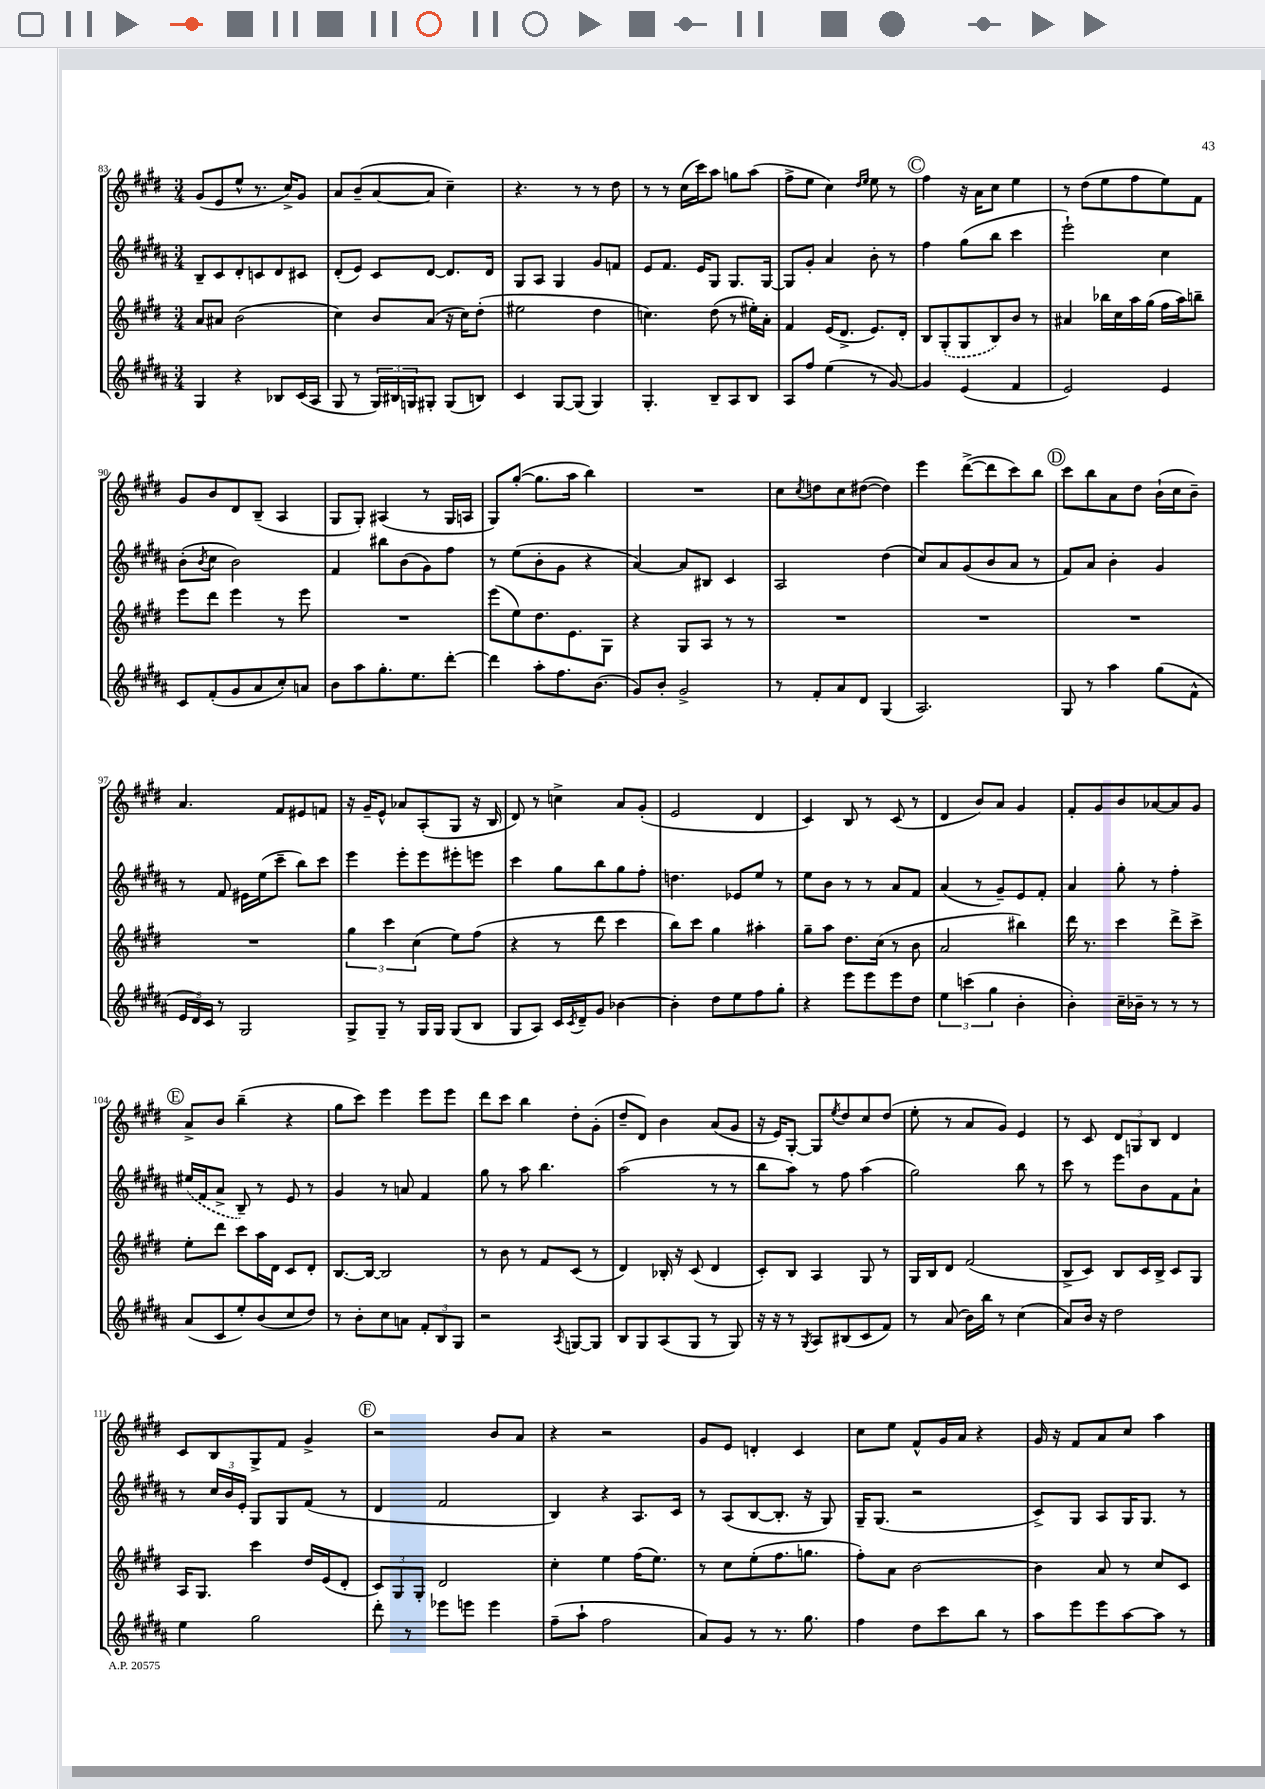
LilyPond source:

<<
\new StaffGroup <<
\new Staff = "s0" {
    \clef treble \key e \major \numericTimeSignature \time 3/4
    gis'8( e'8 e''8-^ r8. cis''16->) gis'8 |
    a'8 b'8--( a'8~ a'8 cis''4--) |
    r4. r8 r8 dis''8 |
    r8 r8 cis''16( cis'''16) a''8 g''8 a''8( |
    fis''8-> e''8 cis''4) \grace { dis''16 e''16 } e''8 r8 |
    \mark \markup { \circle "C" } fis''4 r16 a'16 cis''8 e''4 |
    r8 dis''8( e''8 fis''8 e''8) fis'8 |
    gis'8 b'8 dis'8 b8--( a4 |
    gis8 gis8-.) ais4( r8 gis16 a16 |
    gis8) gis''8~-.( gis''8. a''16 b''4) |
    R2. |
    cis''8 \acciaccatura { cis''8 } d''8 cis''8 dis''8~( dis''4) |
    e'''4 dis'''8~->( dis'''8 cis'''8) b''8 |
    \mark \markup { \circle "D" } cis'''8 b''8 a'8 dis''8 b'16-!( cis''16 b'8--) |
    a'4. fis'8 eis'8 f'8 |
    r16 gis'16-- e'8-^ aes'8 a8-.( gis8 r16 b16 |
    dis'8) r8 c''4-> a'8 gis'8-.( |
    e'2 dis'4 |
    cis'4) b8 r8 cis'8( r8 |
    dis'4 b'8) a'8 gis'4 |
    fis'8-. gis'8 b'8 aes'8~ aes'8 gis'8 |
    \mark \markup { \circle "E" } a'8-> b'8 b''4--( r4 |
    gis''8 cis'''8) e'''4 e'''8 e'''8 |
    dis'''8 cis'''8 b''4 dis''8-. gis'8-.( |
    dis''8-- dis'8) b'4 a'8( gis'8 |
    r16 e'16) gis8~-. gis8 \acciaccatura { e''8 } dis''8 cis''8 dis''8( |
    e''8-. r8 a'8 gis'8) e'4 |
    r8 cis'8 \tuplet 3/2 { dis'8 g8 b8 } dis'4 |
    cis'8 b8 gis8-> fis'8 gis'4-> |
    \mark \markup { \circle "F" } r2 b'8 a'8 |
    r4 r2 |
    gis'8 e'8 d'4-. cis'4 |
    cis''8 e''8 fis'8-^ gis'16 a'16 r4 |
    gis'16 r16 fis'8 a'8 cis''8 a''4 \bar "|." |
}
\new Staff = "s1" {
    \clef treble \key b \major \numericTimeSignature \time 3/4
    b8-- cis'8 dis'8-. c'8 dis'8 cis'8 |
    dis'8-.( e'8) cis'8 dis'8~ dis'8. dis'16 |
    gis8 ais8 gis4 gis'8 f'8 |
    e'8 fis'8. e'16 gis8 gis8. gis16~ |
    gis8 gis'8-. ais'4 b'8-. r8 |
    \mark \markup { \circle "C" } fis''4 gis''8( b''8 cis'''4 |
    e'''2-!) cis''4 |
    b'8-.( \acciaccatura { b'8 } cis''8 b'2) |
    fis'4 bis''8 b'8( gis'8) fis''8 |
    r8 e''8( b'8-. gis'8 r4 |
    ais'4~) ais'8 bis8 cis'4 |
    ais2 dis''4( |
    cis''8) ais'8 gis'8( b'8 ais'8 r8 |
    \mark \markup { \circle "D" } fis'8) ais'8 b'4-. gis'4 |
    r8 fis'8 eis'16 e''16( cis'''8-- b''8) cis'''8 |
    e'''4 e'''8-. e'''8 eis'''8-. e'''8 |
    cis'''4 gis''8 b''8 gis''8 fis''8-. |
    d''4. ees'8 e''8 r8 |
    e''8 b'8 r8 r8 ais'8 fis'8 |
    ais'4( r8 gis'8--) e'8 fis'8-. |
    ais'4 gis''8-. r8 fis''4-. |
    \mark \markup { \circle "E" } \once \slurDashed eis''16( fis'16 ais'8-> b8--) r8 e'8 r8 |
    gis'4 r8 a'8 fis'4 |
    gis''8 r8 ais''8 b''4. |
    ais''2( r8 r8 |
    b''8 ais''8) r8 fis''8 ais''4( |
    gis''2) b''8 r8 |
    cis'''8 r8 e'''8 b'8 fis'8 ais'8-! |
    r8 \tuplet 3/2 { cis''16 b'16 e'16-. } gis8 gis8 fis'8( r8 |
    \mark \markup { \circle "F" } dis'4 fis'2 |
    b4) r4 ais8. cis'16 |
    r8 ais8( b8~ b8.-. r16 gis8) |
    gis16-- gis8.( r2 |
    cis'8->) gis8 ais8 gis16 gis8. r8 \bar "|." |
}
\new Staff = "s2" {
    \clef treble \key e \major \numericTimeSignature \time 3/4
    a'8 ais'8 b'2( |
    cis''4) b'8 a'8( r16 cis''16) dis''8-.( |
    eis''2 dis''4 |
    c''4.) dis''8( r8 eis''16-.) a'16-. |
    fis'4 e'16( dis'8.-> e'8.) dis'16-. |
    \mark \markup { \circle "C" } b8 \once \slurDashed gis8-.( gis8 b8) b'8 r8 |
    ais'4 bes''16 cis''16 a''16 gis''16( fis''16 a''16) b''8-- |
    e'''8 dis'''8 e'''4 r8 e'''8 |
    R2. |
    e'''8( e''8) dis''8. e'8. gis8 |
    r4 gis8 a8 r8 r8 |
    R2. |
    R2. |
    \mark \markup { \circle "D" } R2. |
    R2. |
    \tuplet 3/2 { gis''4 cis'''4 cis''4( } e''8) fis''8( |
    r4 r8 dis'''8 cis'''4 |
    b''8) cis'''8 gis''4 ais''4-. |
    gis''8-- a''8 dis''8. cis''16( r8 b'8 |
    a'2 bis''4) |
    dis'''16 r8. cis'''4 dis'''8-> cis'''8-> |
    \mark \markup { \circle "E" } e''8-. dis'''8 cis'''8 a''16 dis'16 cis'8 dis'8-. |
    b8.~ b16~ b2 |
    r8 b'8 r8 fis'8 cis'8( r8 |
    dis'4) bes16-. r16 cis'8( dis'4 |
    cis'8-.) b8 a4 gis8 r8 |
    gis16 b16 dis'8 fis'2( |
    b8-> cis'8) b8 cis'16 b16-> cis'8 gis8 |
    a16 gis8. cis'''4 dis''16 e'16( dis'8-. |
    \mark \markup { \circle "F" } \tuplet 3/2 { cis'8) gis8 gis8-. } dis'2 |
    cis''4-. e''4 fis''16( e''8.) |
    r8 cis''8 e''8-.( fis''8. g''8. |
    fis''8-.) a'8 b'2~ |
    b'4 a'8 r8 cis''8 cis'8 \bar "|." |
}
\new Staff = "s3" {
    \clef treble \key b \major \numericTimeSignature \time 3/4
    gis4 r4 bes8 cis'16( ais16 |
    gis8 r8 \tuplet 3/2 { gis16) bis16 g16 } gis8-. gis8( b8) |
    cis'4 gis8~ gis8( gis4) |
    gis4.-. b8-- ais8 b8 |
    ais8 fis''8 e''4( r8 gis'8~) |
    \mark \markup { \circle "C" } gis'4 e'4( fis'4 |
    e'2) e'4 |
    cis'8 fis'8-.( gis'8 ais'8 cis''8-.) a'8 |
    b'8 ais''8 gis''8.-. e''8. dis'''8~-. |
    dis'''4 ais''8-. fis''8. b'8.( |
    gis'8) b'8-. gis'2-> |
    r8 fis'8-. ais'8 dis'8 gis4( |
    ais2.) |
    \mark \markup { \circle "D" } gis8 r8 ais''4 gis''8( fis'8-^ |
    \tuplet 3/2 { e'16 dis'16) cis'16 } r8 gis2 |
    gis8-> gis8-- r8 gis16 gis16 gis8( b8 |
    gis8 ais8) cis'16 \acciaccatura { cis'8 } dis'16-- gis'8 bes'4~ |
    bes'4-. dis''8 e''8 fis''8 gis''8-. |
    r4 e'''8 e'''8 e'''8 dis''8 |
    \tuplet 3/2 { e''4 c'''4( gis''4 } b'4-. |
    b'4-.) cis''16-- bes'16-- r8 r8 r8 |
    \mark \markup { \circle "E" } ais'8( cis'8 e''8-.) b'8( cis''8 dis''8) |
    r8 b'8-. cis''8 a'8 \tuplet 3/2 { fis'8-. b8 gis8 } |
    r2 \acciaccatura { ais8 } g8~ g8 |
    b8 gis8 ais8( gis8 r8 gis8) |
    r16 r16 r8 \acciaccatura { gis8 } ais8 bis8( cis'8 fis'8) |
    r8 ais'8( b'16) b''16 r8 cis''4( |
    ais'8) b'16 r16 dis''2 |
    e''4 gis''2 |
    \mark \markup { \circle "F" } dis'''8-. r8 ees'''8 e'''8 e'''4 |
    fis''8--( ais''8-! fis''2 |
    ais'8) gis'8 r8 r8. gis''8. |
    fis''4 dis''8 cis'''8 b''8 r8 |
    ais''8 e'''8 e'''8 ais''8~ ais''8 r8 \bar "|." |
}
>>
>>
\layout { \context { \Score currentBarNumber = #83 } }
